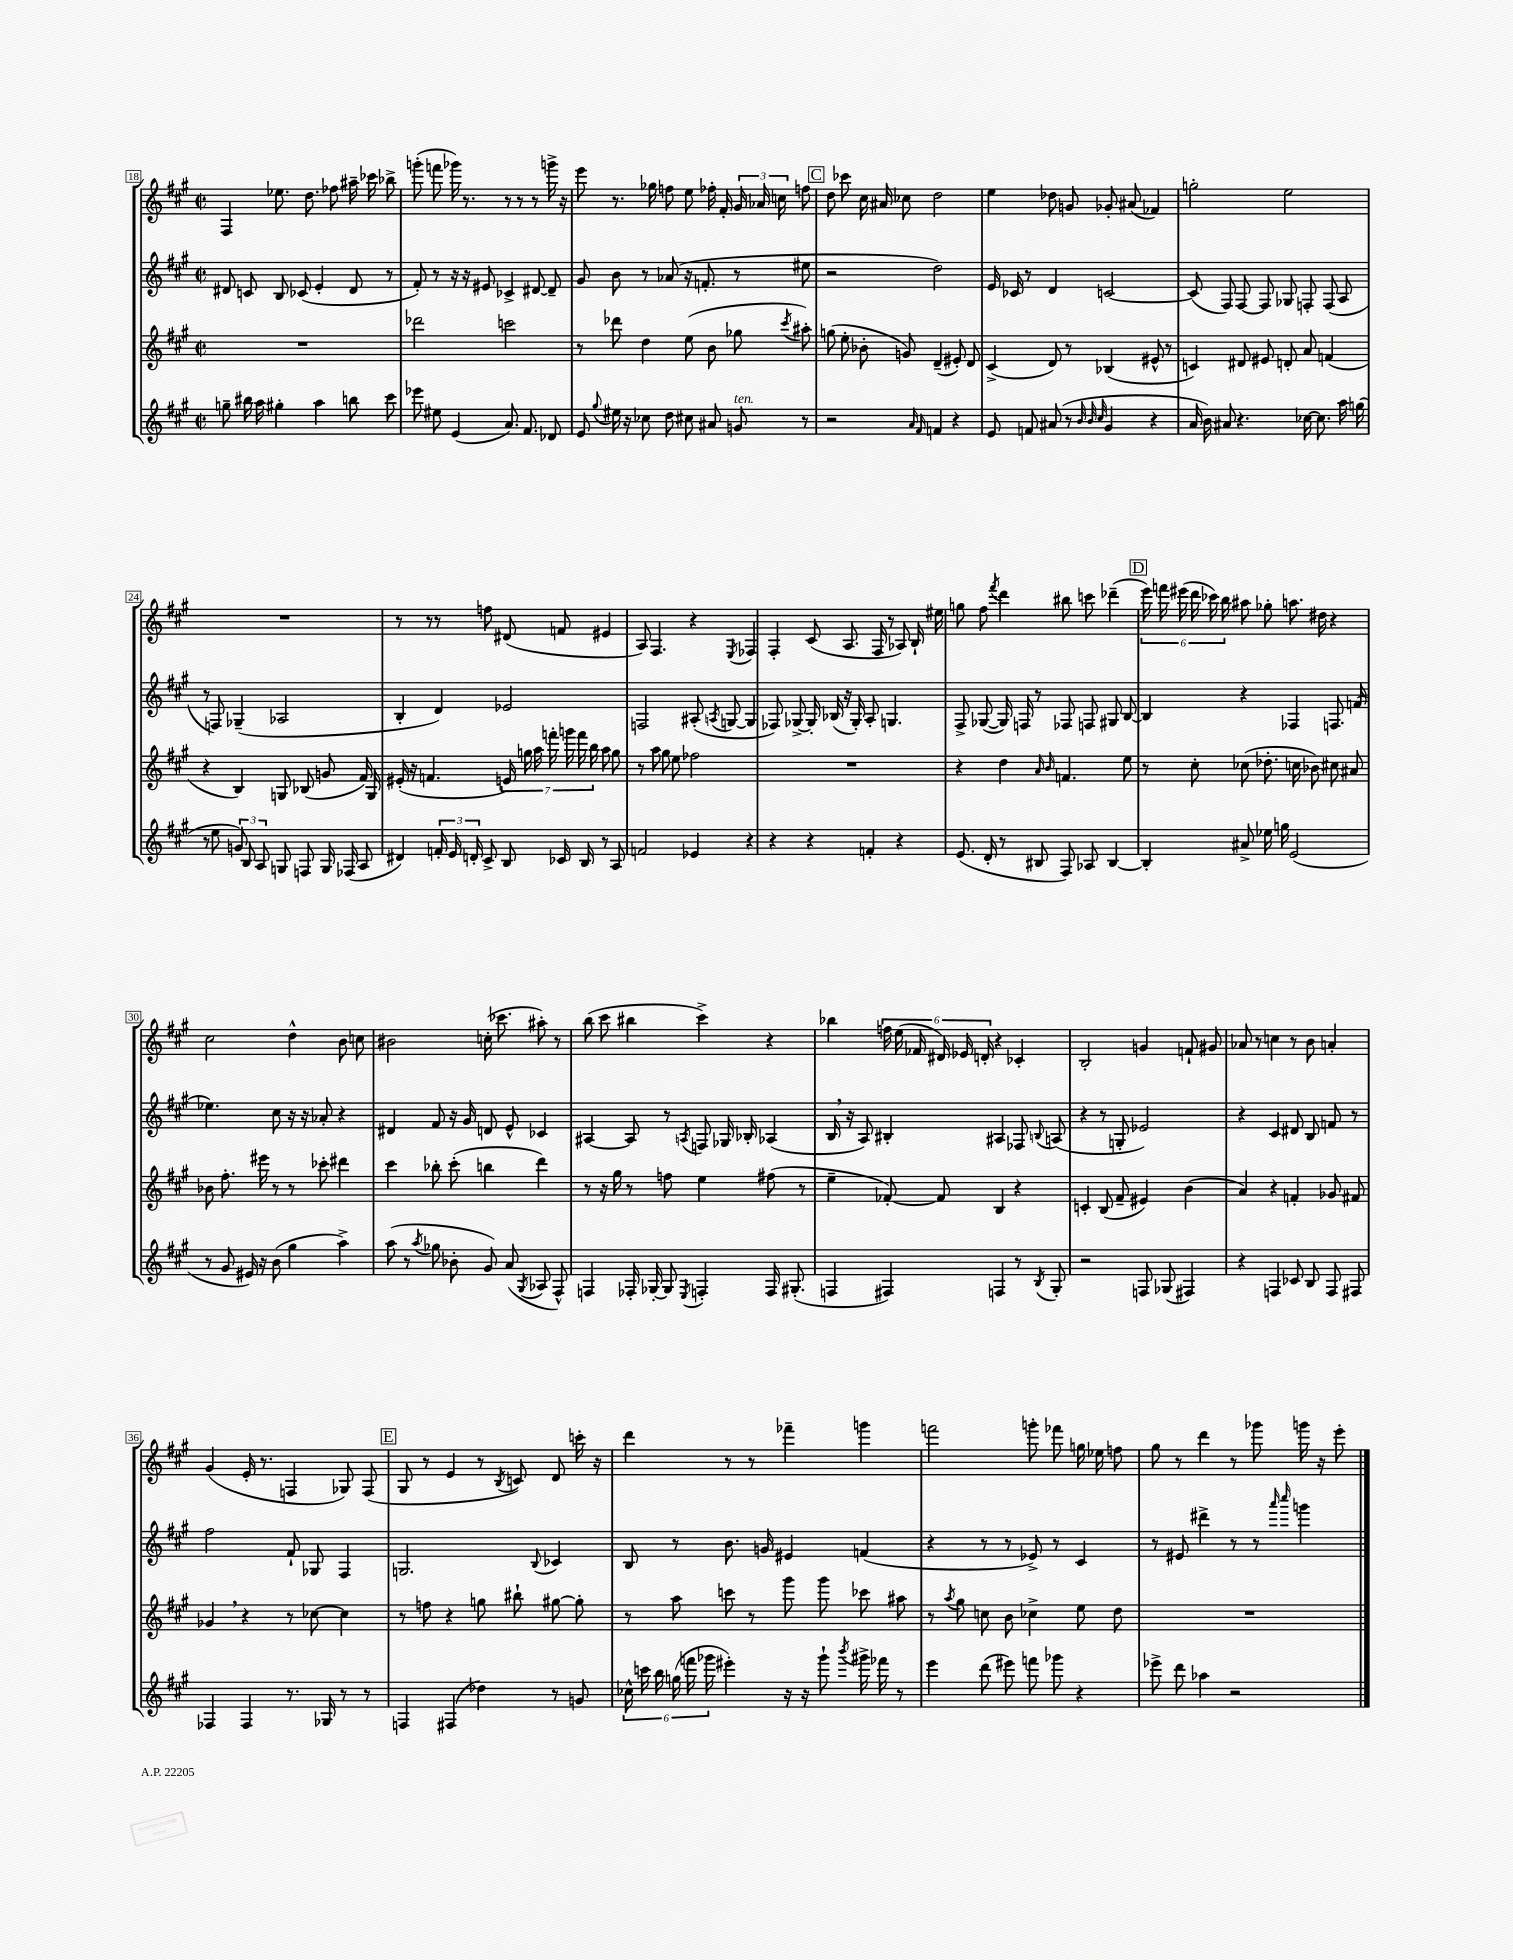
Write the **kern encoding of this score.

**kern	**kern	**kern	**kern
*part4	*part3	*part2	*part1
*staff4	*staff3	*staff2	*staff1
*clefG2	*clefG2	*clefG2	*clefG2
*k[f#c#g#]	*k[f#c#g#]	*k[f#c#g#]	*k[f#c#g#]
*M2/2	*M2/2	*M2/2	*M2/2
*met(c|)	*met(c|)	*met(c|)	*met(c|)
=18	=18	=18	=18
8ggn~\	1r	8d#X/	4F#/
16bb#X\	.	8cn/	.
16aa\	.	.	.
4gg#X'\	.	8B/	8.ee-X\
.	.	(8c-X/	.
.	.	.	8.dd\
4aa\	.	4e'/	.
.	.	.	8ff-X\
8bbn\	.	8d#/	16aa#X~\
.	.	.	16ccc-X\
8ccc#\	.	8r	8bb-X^\
=19	=19	=19	=19
8eee-X\	2ddd-X\	8f#'/)	(8gggn'\
8ee#X\	.	8r	8fffn\
(4e/	.	16r	16ggg-X\)
.	.	16r	8.r
.	.	8e#X/	.
8.a/)	2cccn\	4c-X^/	8r
.	.	.	8r
8.f#/	.	.	.
.	.	[8d#X/	8r
8d-X/	.	8d#~/]	16gggn^\
.	.	.	16r
=20	=20	=20	=20
8e/	8r	8g#/	8eee\
8qqgg#/	.	.	.
16ee#X\	8ddd-X\	8b\	8.r
16r	.	.	.
8cc-X\	4dd\	8r	.
.	.	.	16gg-X\
8dd\	.	(8a-X/	8ffn\
8cc#X\	(8ee\	16r	8ee\
.	.	8.fn'/	.
8a#X/	8b\	.	16ff-X'\
.	.	.	16f#'/
!LO:TX:a:i:t=ten.	!	!	!
8gn/	8gg-X\	8r	24g#/
.	.	.	24a-X/
.	.	.	24ccn\
.	8qccc#/	.	.
8r	8aa#X'\)	8ee#X\	8ffn\
!!LO:REH:place=s1:t=C
=21	=21	=21	=21
2r	(8ggn\	2r	8dd\
.	8ee'\	.	8ccc-X\
.	8b-X'\	.	16cc#\
.	.	.	16a#X/
.	8gn/)	.	8cc-X\
16qqa/	.	.	.
16qqf#/	.	.	.
4fn/	(4d~/	2dd\)	2dd\
4r	8e#X'/)	.	.
.	8d/	.	.
=22	=22	=22	=22
8e/	(4c#^/	16e/	4ee\
.	.	16c-X/	.
8fn/	.	8r	.
(8a#X/	8d/)	4d/	8dd-X\
8r	8r	.	8gn/
32qqb/	.	.	.
32qqb/	.	.	.
32qqcc#/	.	.	.
4g#/	(4B-X/	[2cn/	8g-X'/
.	.	.	(8a#X/
4r	8e#X^^/	.	4f-X/)
.	8r	.	.
=23	=23	=23	=23
16a/	4cn/)	(8c/]	2ggn'\
16b\)	.	.	.
8a#X/	.	8F#/)	.
4.r	8d#X/	[8F#/	.
.	8e#X/	8F#/]	.
.	8dn'/	8G-X/	2ee\
[16cc-X\	8a/	8Fn'/	.
8.cc-\]	.	.	.
.	(4fn/	(8F/	.
16aa\	.	8A/	.
(16ggn\	.	.	.
!!LO:LB:g=z
=24	=24	=24	=24
8r	4r	8r	1r
8ee\	.	8Fn/)	.
12gn/)	4B/)	(4G-X~/	.
12B/	.	.	.
12A/	.	.	.
8Gn/	8Gn/	2A-X/	.
8Fn/	(8B-X/	.	.
16G/	8gn/	.	.
(16F-X/	.	.	.
8A/	16f#/)	.	.
.	16G/	.	.
=25	=25	=25	=25
4d#X/)	(16e#X'/	4B'/	8r
.	16r	.	.
.	4.fn/	.	8r
24fn'/	.	4d/)	8r
24e/	.	.	.
24dn'/	.	.	.
8c#^/	.	.	8ffn\
8B/	28en/)	2e-X/	(8d#X/
.	28ggn\	.	.
.	28aa\	.	.
.	28fffn'\	.	.
16c-X/	.	.	8fn/
.	28gggn\	.	.
.	28fff\	.	.
16B/	.	.	.
.	28bb\	.	.
8r	8aa\	.	4e#X/
8A/	8gg\	.	.
=26	=26	=26	=26
2fn/	8r	2Fn/	8A/)
.	8aa\	.	4.F#/
.	8gg#\	.	.
.	8ee\	.	.
4e-X/	2ff-X\	(8A#X'/	4r
.	.	8qAn/	.
.	.	[8Gn/	.
.	.	.	8qE/
4r	.	4G/]	4F-X/
=27	=27	=27	=27
4r	1r	8F-X/)	4F#'/
.	.	[8G-X^/	.
4r	.	16G-'/]	(8c#/
.	.	(16B-X/	.
.	.	16r	8.A/
.	.	16G-'/)	.
4fn'/	.	8A'/	.
.	.	.	16F#/
.	.	4.Gn/	8r
4r	.	.	8A-X/)
.	.	.	16B`/
.	.	.	16ee#X\
=28	=28	=28	=28
(8.e/	4r	8F#^/	8ggn\
.	.	([8G-X/	8ff#\
16d'/	.	.	.
.	.	.	8qfff#/
8r	4dd\	16G-/])	4ddd\
.	.	16Fn/	.
8B#X/	.	8r	.
.	16qqa/	.	.
.	16qqb/	.	.
8F#/)	4.fn/	8F-X/	8bb#X\
8A-X/	.	8Fn/	8cccn\
[4B#/	.	8G#X/	(4ddd-X~\
.	8ee\	[8B/	.
!!LO:REH:place=s1:t=D
=29	=29	=29	=29
4B#'/]	8r	4B/]	24eee\)
.	.	.	24fffn\
.	.	.	(24eee#X\
.	8cc#'\	.	24ddd\
.	.	.	24ccc-X\)
.	.	.	24bb\
8a#X^/	(8cc-X\	4r	8aa#X\
16ee-X\	8.dd-X'\	.	8gg-X'\
16ggn\	.	.	.
(2e/	.	4F-X/	8.aan\
.	16ccn\	.	.
.	8b-X\)	.	.
.	.	.	16dd#X\
.	8cc#X\	8.Fn/	4r
.	8a#X/	.	.
.	.	(16fn/	.
!!LO:LB:g=z
=30	=30	=30	=30
8r	8b-X\	4.ee-X\)	2cc#\
8g#/	8.ff#'\	.	.
16e#X/)	.	.	.
16r	16eee#X\	.	.
(8b\	8r	8cc#\	.
4gg#\	8r	16r	4dd^^\
.	.	16r	.
.	8ccc-X'\	8a-X'/	.
4aa^\)	4ddd#X\	4r	8b\
.	.	.	8ccn\
=31	=31	=31	=31
(8aa\	4ccc#\	4d#X/	2b#X\
8r	.	.	.
8qaa/	.	.	.
8gg-X\	8bb-X'\	8f#/	.
8b-X'\	(8ccc#'\	16r	.
.	.	16g#/	.
8g#/)	4bbn\	8dn/	(16ccn'\
.	.	.	8.ccc-X\
(8a/	.	8e^^/	.
8qG#/	.	.	.
8A-X/	4ddd\)	4c-X/	8aa#X'\)
8F#^^/)	.	.	8r
=32	=32	=32	=32
4Fn/	8r	[4A#X/	(8bb\
.	16r	.	8ccc#\
.	16gg#\	.	.
16F-X'/	8r	8A#/]	4bb#X\
[16G-X'/	.	.	.
8G-/]	8ffn\	8r	.
8qE/	.	8qAn/	.
4Fn'/	4ee\	8Fn/	4ccc#^\)
.	.	16G-X/	.
.	.	16B-X'/	.
16F/	(8ff#X\	(4A-X/	4r
(8.G#X'/	.	.	.
.	8r	.	.
=33	=33	=33	=33
4Fn/	4ee~\	16B,/	4bb-X\
.	.	16r	.
.	.	8A/)	.
4F#X/)	[8f-X'/)	4B#X'/	24ffn\
.	.	.	(24ee\
.	.	.	24f-X/
.	8f-/]	.	24d#X/)
.	.	.	24e-X/
.	.	.	24dn'/
4Fn/	4B/	4A#X/	4r
8r	4r	8F-X/	4c-X'/
8qB/	.	8qqBn/	.
8G#'/	.	(8An/	.
=34	=34	=34	=34
2r	4cn'/	4r	2B'/
.	(8B/	8r	.
.	8f#~/	8Gn'/	.
8Fn/	4e#X/)	2e-X/)	4gn/
(8G-X/	.	.	.
4F#X/)	(4b\	.	8fn`/
.	.	.	8g#X/
=35	=35	=35	=35
4r	4a/)	4r	8a-X/
.	.	.	8r
4Fn/	4r	4c#/	4ccn\
8c-X/	4fn'/	8d#X/	8r
8B/	.	8B/	8b\
8F/	8g-X/	8fn/	4an'/
8F#X/	8f#X/	8r	.
!!LO:LB:g=z
=36	=36	=36	=36
4F-X/	4g-X,/	2ff#\	(4g#/
4F-/	4r	.	16e'/
.	.	.	8.r
8.r	8r	8f#`/	4Fn/
.	[8cc-X\	8G-X/	.
16G-X/	.	.	.
8r	4cc-\]	4F#/	8G-X/)
8r	.	.	(8F/
!!LO:REH:place=s1:t=E
=37	=37	=37	=37
4Fn/	8r	2.Gn/	8G#/
.	8ffn\	.	8r
(4F#X/	4r	.	4e/
4dd-X\)	8ggn\	.	8r
.	.	.	8qB/
.	8bb#X`\	.	8cn/)
.	.	8qqB/	.
8r	[8gg#X\	4c-X/	8d/
8gn/	8gg#'\]	.	16cccn'\
.	.	.	16r
=38	=38	=38	=38
24cc-X^^\	8r	8B/	4ddd\
24cccn\	.	.	.
24bb\	.	.	.
(24ggn\	8aa\	8r	.
24fffn\	.	.	.
24ggg-X\	.	.	.
4eee#X'\)	8cccn\	8.b\	8r
.	8r	.	8r
.	.	16gn/	.
16r	8ggg#\	4e#X/	4fff-X~\
16r	.	.	.
8ggg-`\	8ggg#\	.	.
8qbbb/	.	.	.
16ggg#X^\	8ccc-X\	(4fn/	4gggn\
16fff-X\	.	.	.
8r	8aa#X\	.	.
=39	=39	=39	=39
4eee\	8r	4r	2fffn\
.	8qaa/	.	.
.	8gg#\	.	.
(8ddd\	8ccn\	8r	.
8eee#X\)	8b\	8r	.
8fffn\	4cc-X^\	8e-X^/)	8gggn'\
8ggg-X\	.	8r	8fff-X\
4r	8ee\	4c#/	16ggn\
.	.	.	16ee-X\
.	8dd\	.	8ffn\
=40	=40	=40	=40
8eee-X^\	1r	8r	8gg#\
8ddd\	.	8e#X/	8r
4aa-X\	.	4ddd#X^\	4ddd\
2r	.	8r	8r
.	.	8r	8ggg-X\
.	.	16qqaaa/	.
.	.	16qqcccc#/	.
.	.	4gggn\	16gggn\
.	.	.	16r
.	.	.	8eee'\
==	==	==	==
*-	*-	*-	*-
